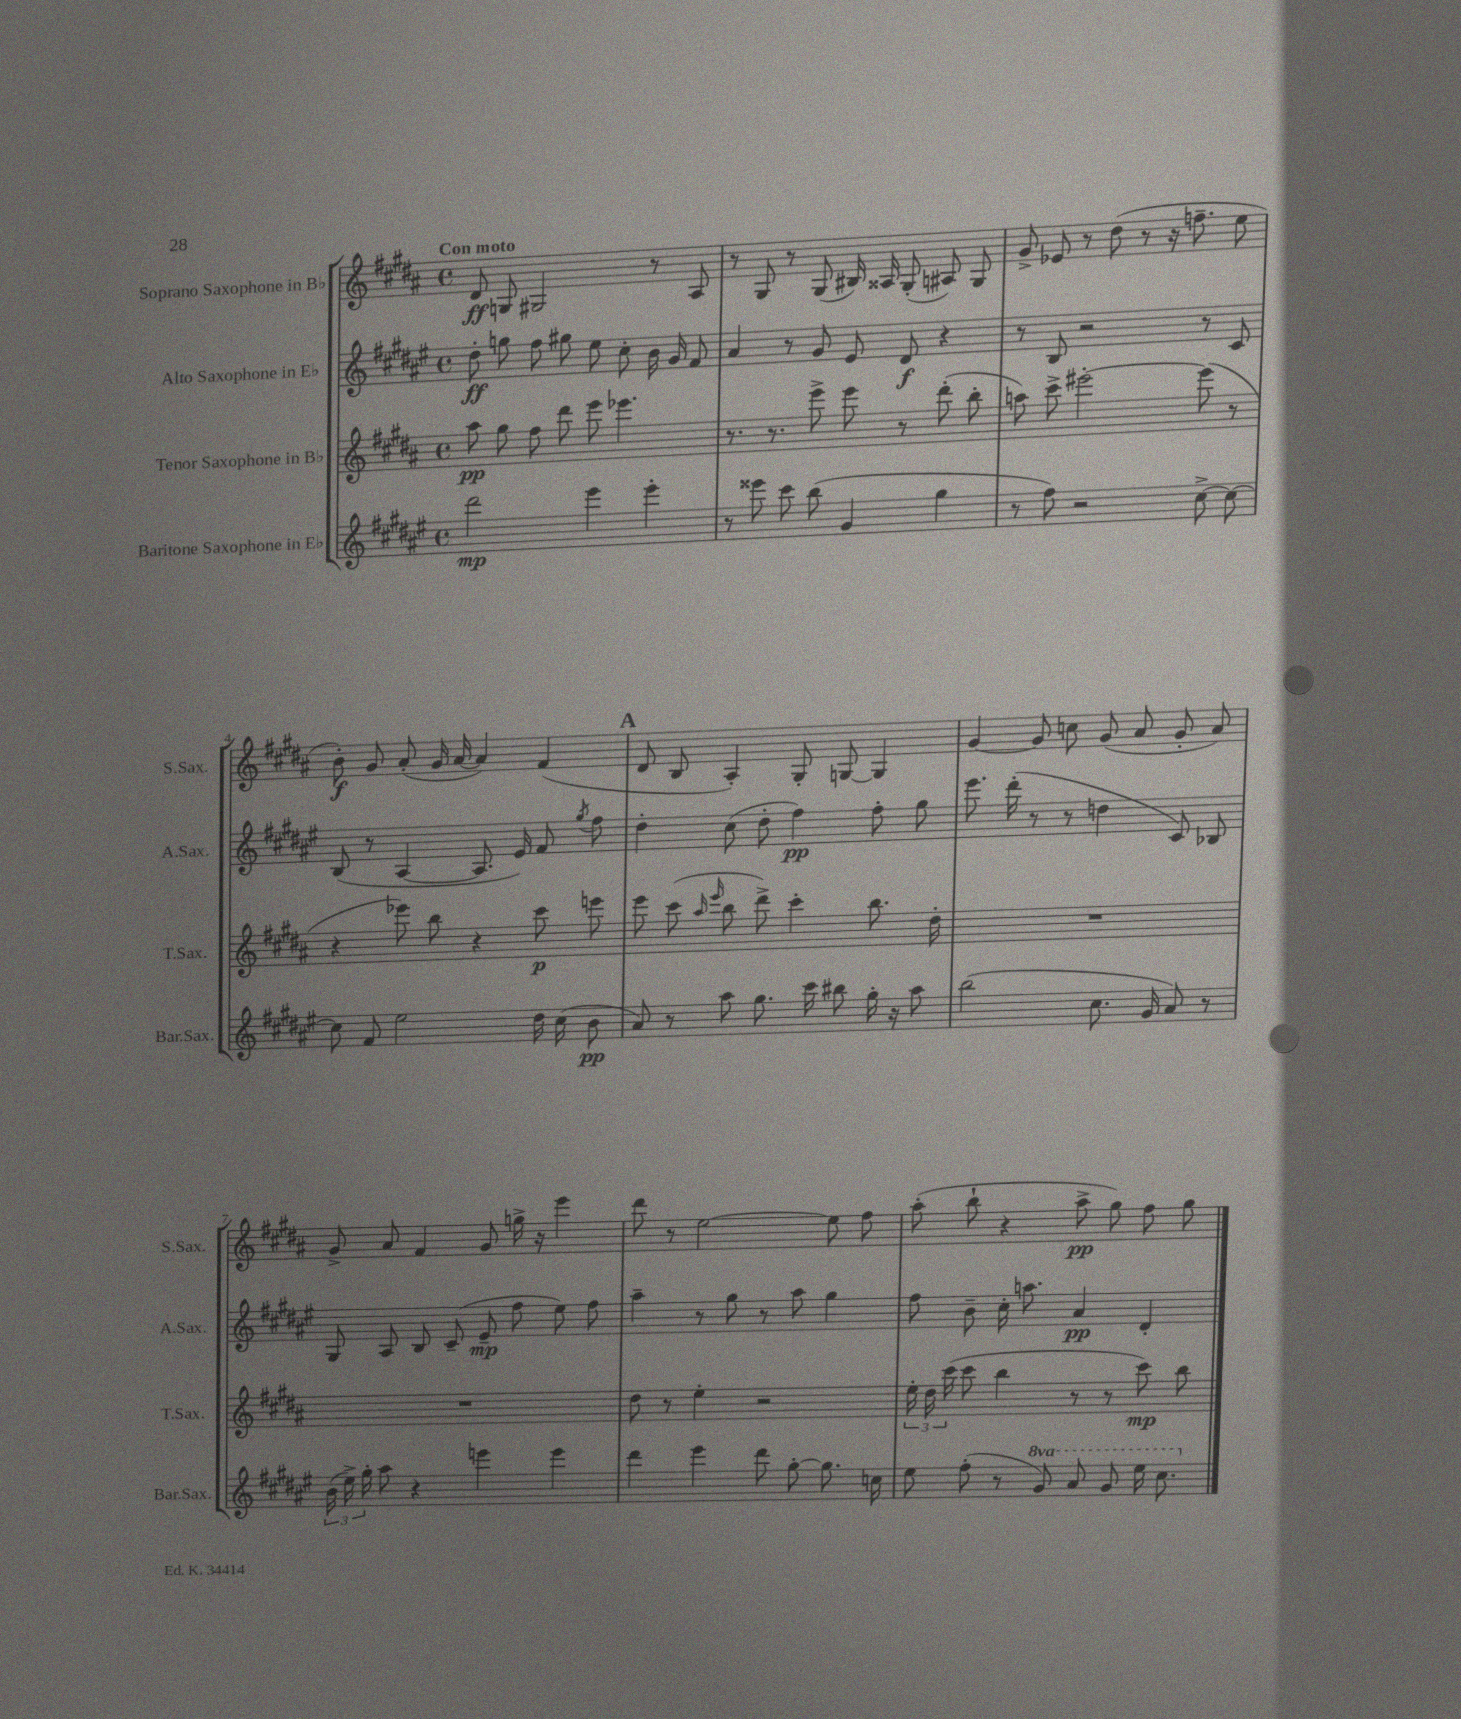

**kern	**dynam	**kern	**dynam	**kern	**dynam	**kern	**dynam
*part4	*part4	*part3	*part3	*part2	*part2	*part1	*part1
*staff4	*staff4	*staff3	*staff3	*staff2	*staff2	*staff1	*staff1
*I"Baritone Saxophone in E♭	*	*I"Tenor Saxophone in B♭	*	*I"Alto Saxophone in E♭	*	*I"Soprano Saxophone in B♭	*
*I'Bar.Sax.	*	*I'T.Sax.	*	*I'A.Sax.	*	*I'S.Sax.	*
*clefG2	*	*clefG2	*	*clefG2	*	*clefG2	*
*k[f#c#g#d#a#e#]	*	*k[f#c#g#d#a#]	*	*k[f#c#g#d#a#e#]	*	*k[f#c#g#d#a#]	*
*M4/4	*	*M4/4	*	*M4/4	*	*M4/4	*
*met(c)	*	*met(c)	*	*met(c)	*	*met(c)	*
=1	=1	=1	=1	=1	=1	=1	=1
!	!	!	!	!	!	!LO:TX:a:B:t=Con moto	!
2ddd#\	mp	8aa#\	pp	8dd#'\	ff	8d#/	ff
.	.	8gg#\	.	8ggn\	.	8Gn/	.
.	.	8ff#\	.	8ff#\	.	2G#X/	.
.	.	8ddd#\	.	8gg#X\	.	.	.
4eee#\	.	8eee\	.	8ee#\	.	.	.
.	.	4.eee-X\	.	8cc#'\	.	.	.
4eee#'\	.	.	.	16b\	.	8r	.
.	.	.	.	16g#/	.	.	.
.	.	.	.	8f#/	.	8A#/	.
=2	=2	=2	=2	=2	=2	=2	=2
8r	.	8.r	.	4a#/	.	8r	.
8eee##X\	.	.	.	.	.	8G#/	.
.	.	8.r	.	.	.	.	.
8ccc#\	.	.	.	8r	.	8r	.
(8bb\	.	8eee^\	.	8g#/	.	(8G#/	.
4g#/	.	8eee\	.	8e#/	.	16B#X/)	.
.	.	.	.	.	.	16A##X/	.
.	.	8r	.	8d#/	f	(8G#'/	.
4gg#\	.	(8ddd#'\	.	4r	.	8A#X/)	.
.	.	8bb'\	.	.	.	8G#/	.
=3	=3	=3	=3	=3	=3	=3	=3
8r	.	8aan\)	.	8r	.	8g#^/	.
8ff#\)	.	8ccc#^\	.	8B/	.	8e-X/	.
2r	.	[2eee#X'\	.	2r	.	8r	.
.	.	.	.	.	.	(8dd#\	.
.	.	.	.	.	.	8r	.
.	.	.	.	.	.	16r	.
.	.	.	.	.	.	8.ffn~\	.
[8cc#^\	.	(8eee#\]	.	8r	.	.	.
8cc#\_	.	8r	.	8c#/	.	8ee\	.
!!LO:LB:g=z
=4	=4	=4	=4	=4	=4	=4	=4
8cc#\]	.	4r	.	(8B/	.	8b'\)	f
8f#/	.	.	.	8r	.	8g#/	.
2ee#\	.	8eee-X\)	.	[4A#/	.	(8a#'/	.
.	.	8bb\	.	.	.	16g#/	.
.	.	.	.	.	.	[16a#/	.
.	.	4r	.	8.A#/]	.	4a#/])	.
.	.	.	.	16e#/)	.	.	.
16dd#\	.	8ccc#\	p	8f#/	.	(4f#/	.
(16cc#\	.	.	.	.	.	.	.
.	.	.	.	8qgg#/	.	.	.
8b\	pp	8eeen\	.	8ff#\	.	.	.
!!LO:REH:place=s1:t=A
=5	=5	=5	=5	=5	=5	=5	=5
8a#/)	.	8eee\	.	4dd#'\	.	8d#/	.
8r	.	(8ccc#\	.	.	.	8B/	.
.	.	16qqaa#/	.	.	.	.	.
.	.	16qqeee/	.	.	.	.	.
8aa#\	.	8bb\	.	(8cc#\	.	4A#'/)	.
8.gg#\	.	8ddd#^\)	.	8dd#'\	.	.	.
.	.	4ccc#'\	.	4ff#\)	pp	8G#'/	.
16ccc#\	.	.	.	.	.	.	.
8bb#X\	.	.	.	.	.	[8Gn/	.
16gg#'\	.	8.bb\	.	8ff#'\	.	4G/]	.
16r	.	.	.	.	.	.	.
8aa#\	.	.	.	8gg#\	.	.	.
.	.	16dd#'\	.	.	.	.	.
=6	=6	=6	=6	=6	=6	=6	=6
(2bb\	.	1r	.	8.eee#\	.	[4g#/	.
.	.	.	.	(16ddd#'\	.	.	.
.	.	.	.	8r	.	8g#/]	.
.	.	.	.	8r	.	8ccn\	.
8.cc#\	.	.	.	4ddn\	.	(8g#/	.
.	.	.	.	.	.	8a#/	.
16g#/	.	.	.	.	.	.	.
8a#/)	.	.	.	8c#/)	.	8g#'/	.
8r	.	.	.	8B-X/	.	8a#/)	.
!!LO:LB:g=z
=7	=7	=7	=7	=7	=7	=7	=7
(24b\	.	1r	.	8G#/	.	8g#^/	.
24ee#^\)	.	.	.	.	.	.	.
24gg#'\	.	.	.	.	.	.	.
8aa#\	.	.	.	8A#/	.	8a#/	.
4r	.	.	.	8B/	.	4f#/	.
.	.	.	.	(8c#~/	.	.	.
4eeen\	.	.	.	8e#~/	mp	8g#/	.
.	.	.	.	8ff#\	.	16ggn^\	.
.	.	.	.	.	.	16r	.
4eee\	.	.	.	8ee#\)	.	4eee\	.
.	.	.	.	8ff#\	.	.	.
=8	=8	=8	=8	=8	=8	=8	=8
4ddd#\	.	8dd#\	.	4aa#~\	.	8ddd#\	.
.	.	8r	.	.	.	8r	.
4eee#\	.	4ee'\	.	8r	.	[2ee\	.
.	.	.	.	8gg#\	.	.	.
8ddd#\	.	2r	.	8r	.	.	.
[8gg#'\	.	.	.	8aa#\	.	.	.
8.gg#\]	.	.	.	4gg#\	.	8ee\]	.
.	.	.	.	.	.	8ff#\	.
16ccn\	.	.	.	.	.	.	.
=9	=9	=9	=9	=9	=9	=9	=9
8ee#\	.	24ee'\	.	8ff#\	.	(8aa#'\	.
.	.	24dd#\	.	.	.	.	.
.	.	(24ccc#\	.	.	.	.	.
(8ff#'\	.	8ccc#\	.	8b~\	.	8bb`\	.
8r	.	4bb\	.	16cc#'\	.	4r	.
.	.	.	.	8.aan\	.	.	.
*8va	*	*	*	*	*	*	*
8gg#/)	.	.	.	.	.	.	.
8aa#/	.	8r	.	4a#/	pp	8aa#^\	pp
8gg#/	.	8r	.	.	.	8gg#\)	.
16eee#\	.	8ccc#\)	mp	4d#'/	.	8ff#\	.
8.ccc#\	.	.	.	.	.	.	.
.	.	8bb\	.	.	.	8gg#\	.
*X8va	*	*	*	*	*	*	*
==	==	==	==	==	==	==	==
*-	*-	*-	*-	*-	*-	*-	*-
